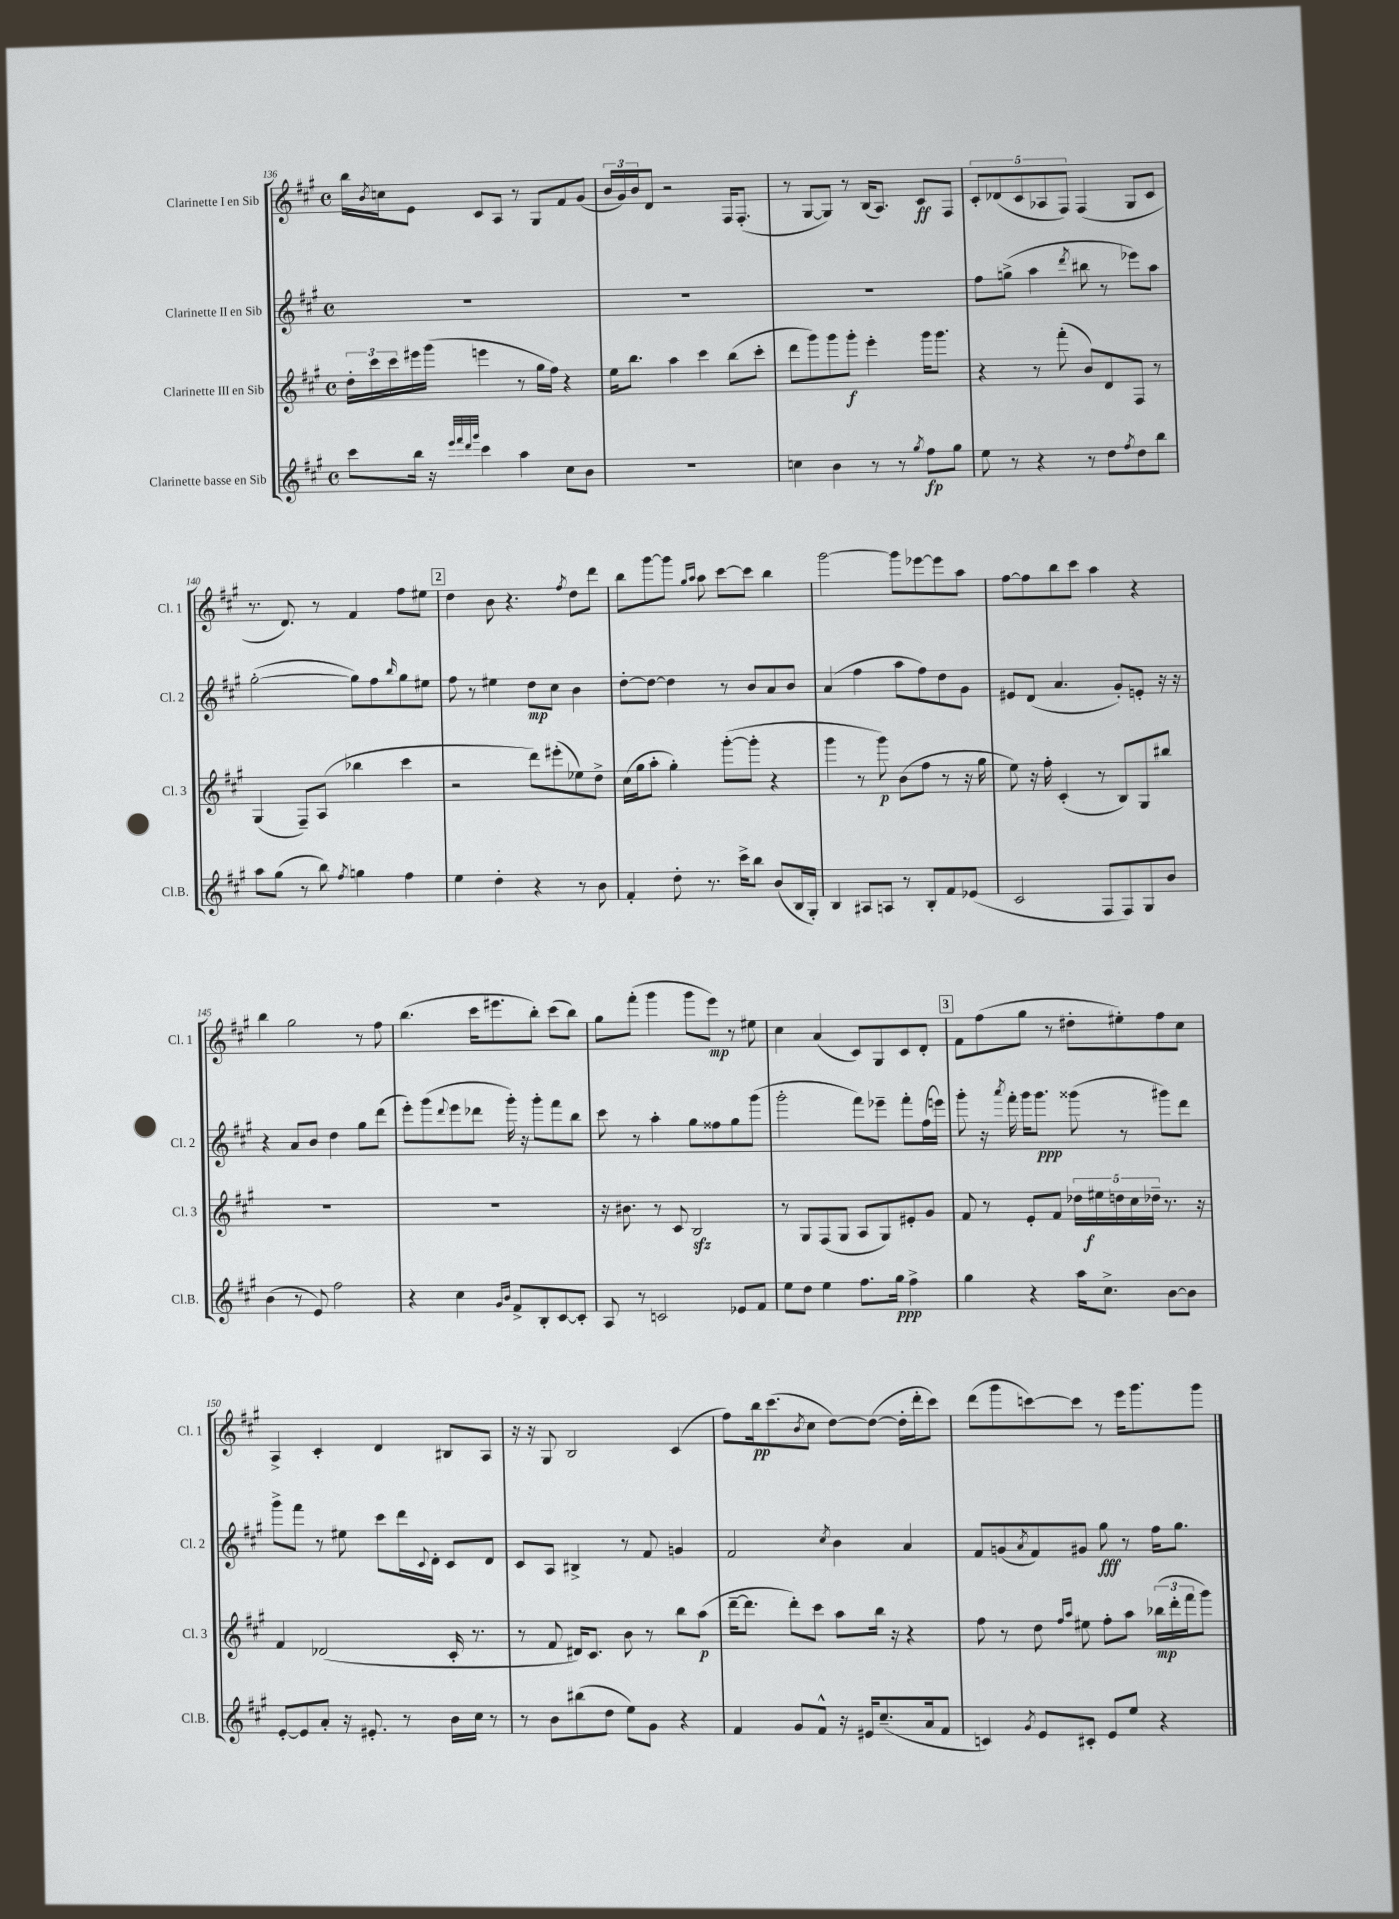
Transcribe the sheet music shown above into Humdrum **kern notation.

**kern	**dynam	**kern	**dynam	**kern	**dynam	**kern	**dynam
*part4	*part4	*part3	*part3	*part2	*part2	*part1	*part1
*staff4	*staff4	*staff3	*staff3	*staff2	*staff2	*staff1	*staff1
*I"Clarinette basse en Sib	*	*I"Clarinette III en Sib	*	*I"Clarinette II en Sib	*	*I"Clarinette I en Sib	*
*I'Cl.B.	*	*I'Cl. 3	*	*I'Cl. 2	*	*I'Cl. 1	*
*clefG2	*	*clefG2	*	*clefG2	*	*clefG2	*
*k[f#c#g#]	*	*k[f#c#g#]	*	*k[f#c#g#]	*	*k[f#c#g#]	*
*M4/4	*	*M4/4	*	*M4/4	*	*M4/4	*
*met(c)	*	*met(c)	*	*met(c)	*	*met(c)	*
=136	=136	=136	=136	=136	=136	=136	=136
8ccc#\L	.	24dd'\LL	.	1r	.	16bb\LL	.
.	.	24ccc#\	.	.	.	.	.
.	.	.	.	.	.	8qb/	.
.	.	.	.	.	.	16ccn\J	.
.	.	24ccc#\	.	.	.	.	.
16bb\Jk	.	16eee#X\	.	.	.	8e\J	.
16r	.	(16ggg#\JJ	.	.	.	.	.
32qqeee/LLL	.	.	.	.	.	.	.
32qqfff#/	.	.	.	.	.	.	.
32qqddd/	.	.	.	.	.	.	.
32qqggg#/JJJ	.	.	.	.	.	.	.
4ccc#\	.	4eeen\	.	.	.	8c#/L	.
.	.	.	.	.	.	8A/J	.
4aa\	.	8r	.	.	.	8r	.
.	.	16gg#\LL	.	.	.	8G#/L	.
.	.	16ff#\JJ)	.	.	.	.	.
8cc#\L	.	4r	.	.	.	8f#/	.
8b\J	.	.	.	.	.	(8g#/J	.
=137	=137	=137	=137	=137	=137	=137	=137
1r	.	16ee\KL	.	1r	.	24b/LL	.
.	.	.	.	.	.	24g#/)	.
.	.	8.bb\J	.	.	.	.	.
.	.	.	.	.	.	24b/J	.
.	.	.	.	.	.	8d/J	.
.	.	4aa\	.	.	.	2r	.
.	.	4ccc#\	.	.	.	.	.
.	.	(8bb\L	.	.	.	16F#/KL	.
.	.	.	.	.	.	(8.F#'/J	.
.	.	8ccc#'\J	.	.	.	.	.
=138	=138	=138	=138	=138	=138	=138	=138
4ccn\	.	8ddd\L	.	1r	.	8r	.
.	.	8ggg#\)	.	.	.	[8G#/L	.
4b\	.	8ggg#\	.	.	.	8G#/J])	.
.	.	8ggg#'\J	f	.	.	8r	.
8r	.	4eee'\	.	.	.	(16B/KL	.
.	.	.	.	.	.	8.A/J)	.
8r	.	.	.	.	.	.	.
8qgg#/	.	.	.	.	.	.	.
8ff#\L	fp	16ggg#\KL	.	.	.	8c#/L	ff
.	.	8.ggg#\J	.	.	.	.	.
8gg#\J	.	.	.	.	.	8F#/J	.
=139	=139	=139	=139	=139	=139	=139	=139
8ee\	.	4r	.	8ff#\L	.	10c#'/L	.
.	.	.	.	.	.	(10d-X/	.
8r	.	.	.	(8ggn^\J	.	.	.
.	.	.	.	.	.	10c#/	.
4r	.	8r	.	4aa\	.	.	.
.	.	.	.	.	.	10A-X/	.
.	.	(8fff#'\	.	.	.	.	.
.	.	.	.	.	.	10F#/J)	.
.	.	.	.	8qddd/	.	.	.
8r	.	8b/L)	.	8bb#X\	.	(4F#/	.
8dd\L	.	8d/	.	8r	.	.	.
8qff#/	.	.	.	.	.	.	.
8dd\	.	8F#/J	.	8eee-X\L)	.	8G#/L	.
8bb\J	.	8r	.	8aa\J	.	8c#/J	.
!!LO:LB:g=z
=140	=140	=140	=140	=140	=140	=140	=140
8aa\L	.	(4G#/	.	([2gg#'\	.	8.r	.
(8gg#\J	.	.	.	.	.	.	.
.	.	.	.	.	.	8.d/)	.
8r	.	8F#~/L)	.	.	.	.	.
8bb\)	.	(8A/J	.	.	.	8r	.
8qff#/	.	.	.	.	.	.	.
4ggn\	.	4bb-X\	.	8gg#\L])	.	4f#/	.
.	.	.	.	8ff#\	.	.	.
.	.	.	.	16qqbb/	.	.	.
4ff#\	.	4ccc#\	.	8gg#\	.	8ff#\L	.
.	.	.	.	8ee#X\J	.	8ee#X\J	.
!!LO:REH:place=s1:t=2
=141	=141	=141	=141	=141	=141	=141	=141
4ee\	.	2r	.	8ff#\	.	4dd\	.
.	.	.	.	8r	.	.	.
4dd'\	.	.	.	4ee#X\	.	8b\	.
.	.	.	.	.	.	4.r	.
4r	.	8ddd\L)	.	8dd\L	mp	.	.
.	.	(8eee#X'\	.	8cc#\J	.	.	.
.	.	.	.	.	.	8qff#/	.
8r	.	8ee-X\)	.	4b\	.	8dd\L	.
8b\	.	8dd^\J	.	.	.	8ddd\J	.
=142	=142	=142	=142	=142	=142	=142	=142
4f#'/	.	(16cc#\LL	.	[8dd'\L	.	8bb\L	.
.	.	16gg#\J	.	.	.	.	.
.	.	8aa'\J	.	8dd\J_	.	[8ggg#\	.
8dd'\	.	4gg#'\)	.	4dd\]	.	8ggg#\J]	.
.	.	.	.	.	.	16qqgg#/LL	.
.	.	.	.	.	.	16qqaa/JJ	.
8.r	.	.	.	.	.	8aa\	.
.	.	([8ggg#'\L	.	8r	.	[8ccc#\L	.
16ccc#^\KL	.	.	.	.	.	.	.
8bb\J	.	8ggg#'\J]	.	8b/L	.	8ccc#\J]	.
(8b/L	.	4r	.	8a/	.	4bb\	.
16B/L	.	.	.	8b/J	.	.	.
16G#'/JJ)	.	.	.	.	.	.	.
=143	=143	=143	=143	=143	=143	=143	=143
4B/	.	4ggg#\	.	(4a/	.	[2ggg#\	.
8A#X/L	.	8r	.	4ff#\	.	.	.
8An/J	.	8ggg#\)	p	.	.	.	.
8r	.	(8b\L	.	8aa\L	.	8ggg#\L]	.
8B'/L	.	8ff#\J	.	8ff#\)	.	[8eee-X\	.
8f#/	.	8r	.	8dd\	.	8eee-\]	.
(8e-X/J	.	16r	.	8g#\J	.	8aa\J	.
.	.	16gg#\	.	.	.	.	.
=144	=144	=144	=144	=144	=144	=144	=144
2c#/	.	8ee\)	.	8e#X/L	.	[8ff#\L	.
.	.	16r	.	(8d/J	.	8ff#\]	.
.	.	16ff#'\	.	.	.	.	.
.	.	(4c#'/	.	4.a/	.	8bb\	.
.	.	.	.	.	.	8ccc#\J	.
8F#/L	.	8r	.	.	.	4aa\	.
8F#/)	.	8B/L)	.	8g#'/L)	.	.	.
8G#/	.	8G#/	.	8en'/J	.	4r	.
8b/J	.	8bb#X/J	.	16r	.	.	.
.	.	.	.	16r	.	.	.
!!LO:LB:g=z
=145	=145	=145	=145	=145	=145	=145	=145
(4b\	.	1r	.	4r	.	4bb\	.
8r	.	.	.	8a/L	.	2gg#\	.
8e/)	.	.	.	8b/J	.	.	.
2ff#\	.	.	.	4dd\	.	.	.
.	.	.	.	8gg#\L	.	8r	.
.	.	.	.	(8ddd\J	.	8ff#\	.
=146	=146	=146	=146	=146	=146	=146	=146
4r	.	1r	.	8eee'\L)	.	(4.bb\	.
.	.	.	.	(8ggg#\	.	.	.
.	.	.	.	8qqddd/	.	.	.
4cc#\	.	.	.	8eee\	.	.	.
.	.	.	.	8ddd-X\J	.	16ccc#\KL	.
.	.	.	.	.	.	8.eee#X\	.
16qqg#/LL	.	.	.	.	.	.	.
16qqb/JJ	.	.	.	.	.	.	.
8f#^/L	.	.	.	16ggg#'\)	.	.	.
.	.	.	.	16r	.	.	.
8B'/	.	.	.	8ggg#'\L	.	8bb'\J)	.
[8c#/	.	.	.	8fff#\	.	(8ccc#\L	.
8c#'/J]	.	.	.	8bb\J	.	8bb\J)	.
=147	=147	=147	=147	=147	=147	=147	=147
8A/	.	16r	.	8ccc#\	.	8gg#\L	.
.	.	8.b#X\	.	.	.	.	.
8r	.	.	.	8r	.	(8fff#'\J	.
2cn/	.	8r	.	4aa'\	.	4ggg#\	.
.	.	8c#/	.	.	.	.	.
.	.	2Bzz/	.	8gg#\L	.	8ggg#\L	.
.	.	.	.	8ff##X\	.	8eee\J)	mp
8e-X/L	.	.	.	8gg#\	.	8r	.
8f#/J	.	.	.	(8ggg#\J	.	8ee#X\	.
=148	=148	=148	=148	=148	=148	=148	=148
8ee\L	.	8r	.	2ggg#'\	.	4cc#\	.
8dd\J	.	8G#/L	.	.	.	.	.
4ee\	.	(8F#/	.	.	.	(4a/	.
.	.	8G#/J	.	.	.	.	.
8.ff#\L	.	8A/L	.	8fff#\L)	.	8c#/L)	.
.	.	8G#/)	.	8eee-X~\J	.	8G#/	.
16gg#\Jk	ppp	.	.	.	.	.	.
4ff#^\	.	8e#X'/	.	8fff#'\L	.	8c#/	.
.	.	8g#/J	.	(16ff#\L	.	8d'/J	.
.	.	.	.	16eeen\JJ)	.	.	.
!!LO:REH:place=s1:t=3
=149	=149	=149	=149	=149	=149	=149	=149
4gg#\	.	8f#/	.	8ggg#'\	.	8f#\L	.
.	.	8r	.	16r	.	(8ff#\	.
.	.	.	.	8qaaa/	.	.	.
.	.	.	.	16fff#'\	.	.	.
4r	.	8e'/L	.	16ggg#\KL	.	8gg#\J	.
.	.	.	.	8.ggg#\J	ppp	.	.
.	.	8f#/J	.	.	.	8r	.
16aa\KL	.	20dd-X\LL	.	(8ggg##X\	.	8dd#X'\L	.
.	.	20ee#X\	f	.	.	.	.
8.cc#^\J	.	.	.	.	.	.	.
.	.	20ddn\	.	.	.	.	.
.	.	.	.	8r	.	8ee#X'\)	.
.	.	20cc#\	.	.	.	.	.
.	.	20dd-X~\JJ	.	.	.	.	.
[8b\L	.	8.r	.	8ggg#X\L)	.	8ff#\	.
8b\J]	.	.	.	8ddd\J	.	8cc#\J	.
.	.	16r	.	.	.	.	.
!!LO:LB:g=z
=150	=150	=150	=150	=150	=150	=150	=150
[8e'/L	.	4f#/	.	8ggg#^\L	.	4A^/	.
8e/]	.	.	.	8fff#\J	.	.	.
8a'/J	.	(2d-X/	.	8r	.	4c#'/	.
16r	.	.	.	8ee#X\	.	.	.
8.e#X'/	.	.	.	.	.	.	.
.	.	.	.	8ccc#\L	.	4d/	.
8r	.	.	.	16ddd\L	.	.	.
.	.	.	.	8qqc#/	.	.	.
.	.	.	.	16d'\JJ	.	.	.
16b\LL	.	16c#'/	.	8c#/L	.	8B#X/L	.
16cc#\JJ	.	8.r	.	.	.	.	.
8r	.	.	.	8d/J	.	8A/J	.
=151	=151	=151	=151	=151	=151	=151	=151
8r	.	8r	.	8c#/L	.	16r	.
.	.	.	.	.	.	16r	.
8b\L	.	8f#/	.	8A/J	.	8G#/	.
(8bb#X\	.	16d#X/KL)	.	4B#X^/	.	2B/	.
.	.	8.c#/J	.	.	.	.	.
8dd\J	.	.	.	.	.	.	.
8ee\L)	.	8b\	.	8r	.	.	.
8g#\J	.	8r	.	8f#/	.	.	.
4r	.	8bb\L	.	4gn/	.	(4c#/	.
.	.	(8aa\J	p	.	.	.	.
=152	=152	=152	=152	=152	=152	=152	=152
4f#/	.	[16ddd~\KL	.	2f#/	.	8ff#\L)	.
.	.	8.ddd\J]	.	.	.	.	.
.	.	.	.	.	.	16bb\k	pp
.	.	.	.	.	.	(8.ccc#\	.
8g#/L	.	8ddd'\L)	.	.	.	.	.
.	.	.	.	.	.	8qb/	.
8f#^^/J	.	8ccc#\J	.	.	.	8cc#\J	.
.	.	.	.	8qcc#/	.	.	.
16r	.	8aa\L	.	4b\	.	[8dd\L)	.
16e#X/KL	.	.	.	.	.	.	.
(8.cc#~/	.	16bb\Jk	.	.	.	(8dd\J_	.
.	.	16r	.	.	.	.	.
.	.	4r	.	4a/	.	16dd'\LL]	.
16a/k	.	.	.	.	.	16ddd'\J	.
8f#/J	.	.	.	.	.	8ccc#\J)	.
=153	=153	=153	=153	=153	=153	=153	=153
4cn/)	.	8ff#\	.	8f#/L	.	(8ddd\L	.
.	.	8r	.	(8gn/	.	8ggg#\	.
8qg#/	.	.	.	8qa/	.	.	.
8e/L	.	8dd\	.	8f#/)	.	[8cccn\)	.
.	.	16qqff#/LL	.	.	.	.	.
.	.	16qqaa/JJ	.	.	.	.	.
8c#X'/J	.	8ee#X\	.	8g#X/J	.	8ccc\J]	.
8e/L	.	8ff#'\L	.	8gg#\	fff	8r	.
8ee/J	.	8aa\J	.	8r	.	16eee\KL	.
.	.	.	.	.	.	8.ggg#\	.
4r	.	(24bb-X\LL	mp	16ff#\KL	.	.	.
.	.	24ddd'\	.	.	.	.	.
.	.	.	.	8.gg#\J	.	.	.
.	.	24fff#\J	.	.	.	.	.
.	.	8ggg#\J)	.	.	.	8ggg#\J	.
==	==	==	==	==	==	==	==
*-	*-	*-	*-	*-	*-	*-	*-
